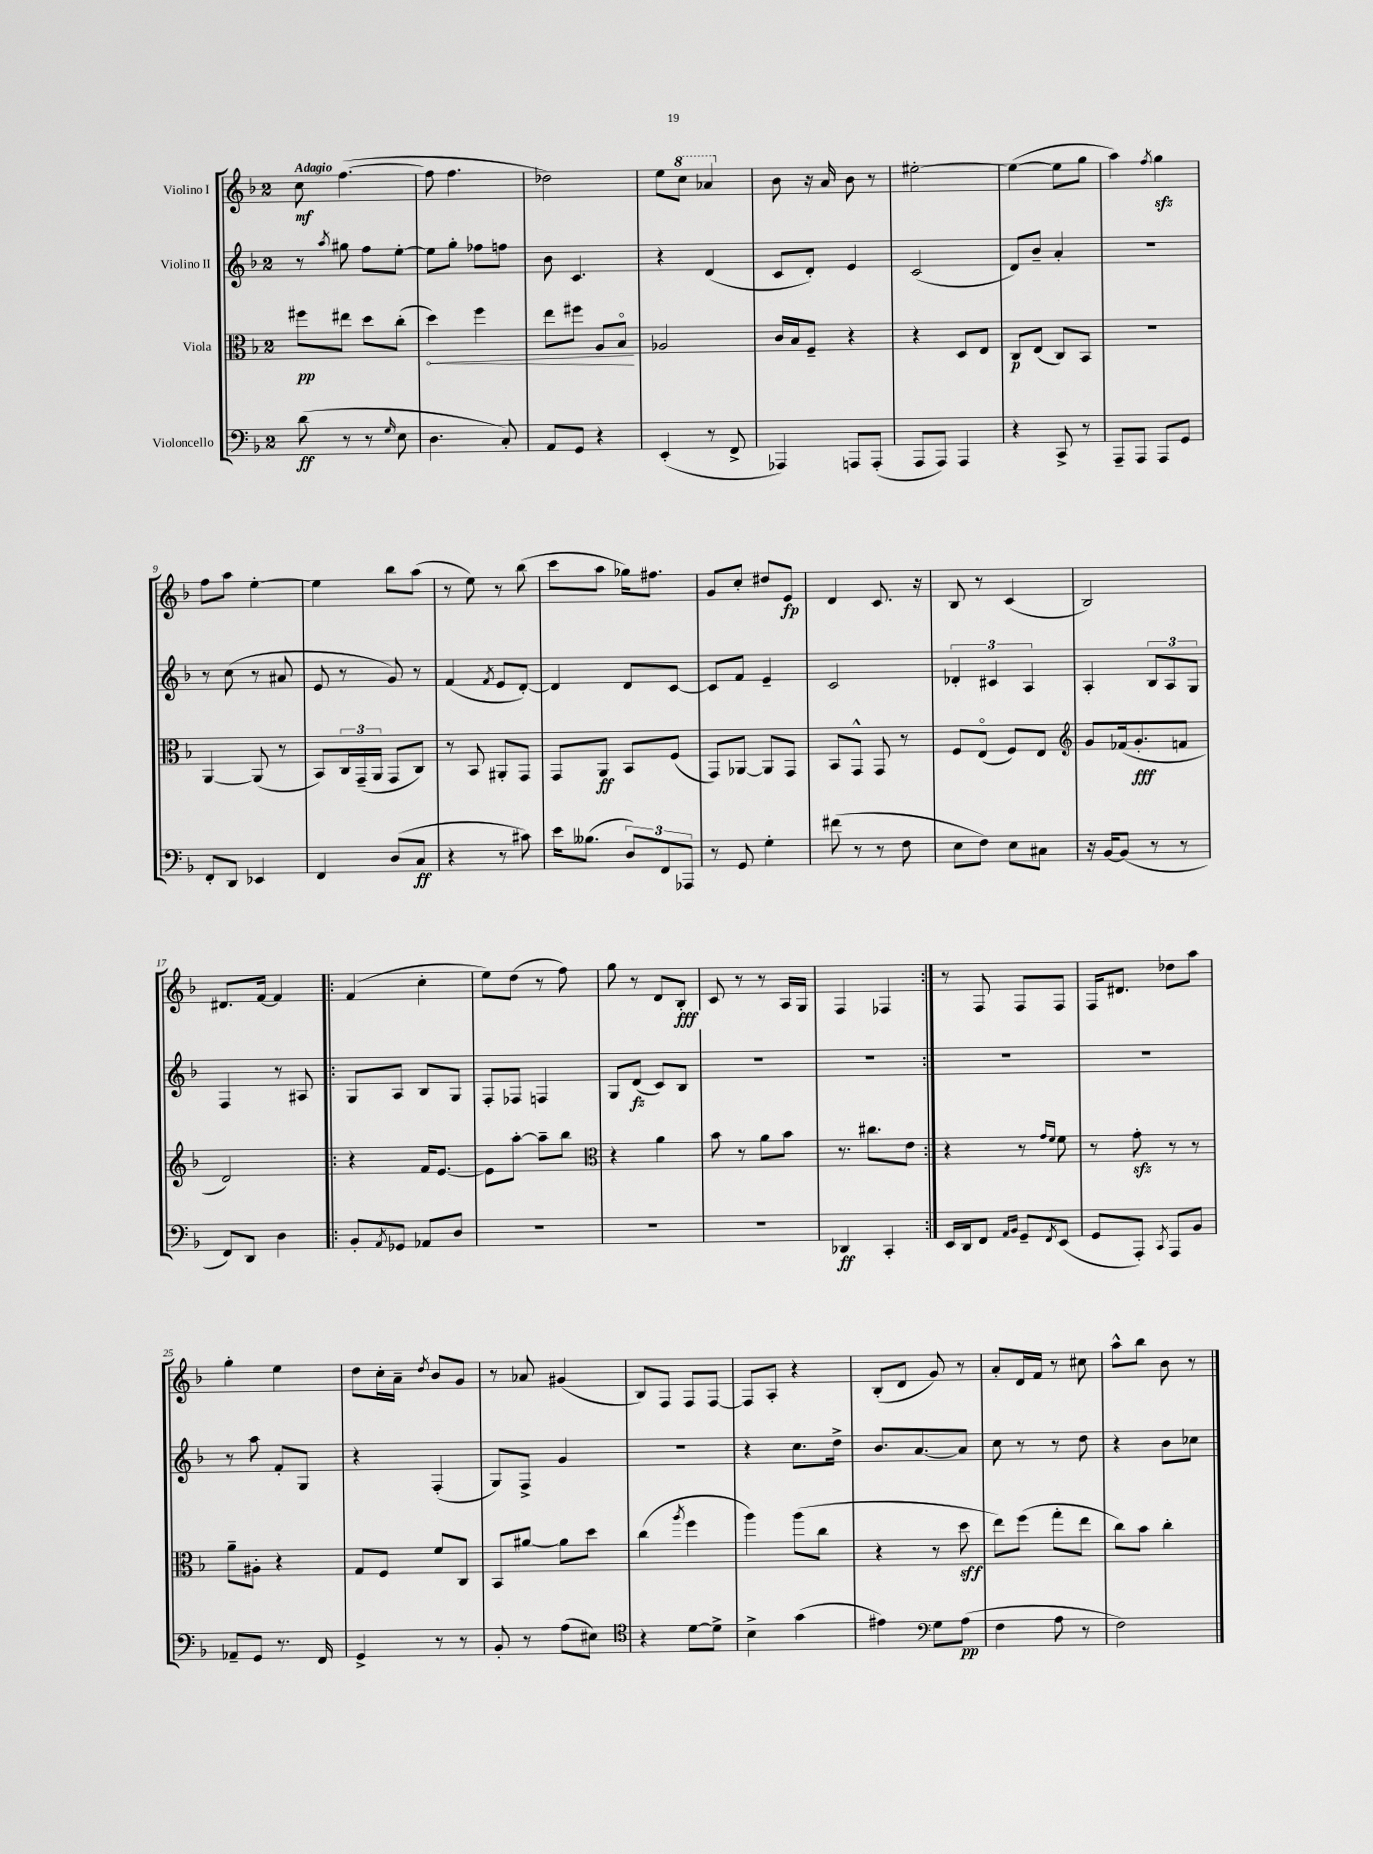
<<
\new StaffGroup <<
\new Staff = "s0" \with { instrumentName = "Violino I" } {
    \clef treble \key f \major \once \override Staff.TimeSignature.style = #'single-digit \time 2/4 \tempo "Adagio"
    c''8\mf f''4.~( |
    f''8 f''4. |
    des''2) |
    e''8 \ottava #1 c'''8 aes''4 \ottava #0 |
    bes'8 r16 a'16 bes'8 r8 |
    eis''2~-. |
    eis''4~( eis''8 g''8 |
    a''4) \acciaccatura { f''8 } g''4\sfz |
    f''8 a''8 e''4~-. |
    e''4 bes''8 a''8( |
    r8 e''8) r8 bes''8( |
    c'''8 a''8 ges''16) fis''8. |
    g'8 c''8-. dis''8 e'8\fp |
    d'4 c'8. r16 |
    bes8 r8 c'4( |
    bes2) |
    dis'8. f'16~ f'4 |
    \repeat volta 2 { f'4( c''4-. |
    e''8) d''8( r8 f''8) |
    g''8 r8 d'8 bes8-.\fff |
    c'8 r8 r8 a16 g16 |
    f4 fes4 | }
    r8 f8 f8 f8 |
    f16 dis'8. des''8 a''8 |
    g''4-. e''4 |
    d''8 c''16-. a'16-- \acciaccatura { d''8 } bes'8 g'8 |
    r8 aes'8 gis'4( |
    bes8) f8 f8 f8~ |
    f8 a8-. r4 |
    bes8-.( d'8 g'8) r8 |
    a'8-. d'16 f'16 r8 cis''8 |
    a''8-^ bes''8 bes'8 r8 \bar "|." |
}
\new Staff = "s1" \with { instrumentName = "Violino II" } {
    \clef treble \key f \major \once \override Staff.TimeSignature.style = #'single-digit \time 2/4
    r8 \acciaccatura { a''8 } gis''8 f''8 e''8~-. |
    e''8 g''8-. fes''8 f''8 |
    bes'8 c'4. |
    r4 d'4( |
    c'8 d'8-.) e'4 |
    c'2( |
    d'8) bes'8-- a'4-. |
    r2 |
    r8 c''8( r8 ais'8 |
    e'8 r8 g'8) r8 |
    f'4( \acciaccatura { f'8 } e'8 d'8~-.) |
    d'4 d'8 c'8~ |
    c'8 f'8 e'4-- |
    c'2 |
    \tuplet 3/2 { des'4-. cis'4 a4 } |
    a4-. \tuplet 3/2 { bes8 a8 g8 } |
    f4 r8 ais8 |
    \repeat volta 2 { g8 a8 bes8 g8 |
    f8-. fes8 f4 |
    g8 d'8\fz( c'8) bes8 |
    R2 |
    R2 | }
    R2 |
    R2 |
    r8 a''8 f'8-. g8 |
    r4 f4-.( |
    g8) f8-> g'4 |
    r2 |
    r4 c''8. d''16-> |
    bes'8. a'8.~ a'8 |
    c''8 r8 r8 d''8 |
    r4 bes'8 ces''8 \bar "|." |
}
\new Staff = "s2" \with { instrumentName = "Viola" } {
    \clef alto \key f \major \once \override Staff.TimeSignature.style = #'single-digit \time 2/4
    fis''8\pp eis''8 d''8 c''8-.( |
    \once \override Hairpin.circled-tip = ##t d''4\<) f''4 |
    e''8 fis''8 a8 bes8\flageolet\! |
    aes2 |
    c'16 bes16 f8-- r4 |
    r4 d8 e8 |
    c8\p e8( c8) bes,8 |
    r2 |
    a,4~ a,8( r8 |
    bes,8) \tuplet 3/2 { c16 g,16--( a,16 } g,8 c8) |
    r8 bes,8 ais,8-. g,8 |
    g,8 a,8\ff bes,8 f8( |
    g,8) aes,8~ aes,8 g,8 |
    bes,8 g,8-^ g,8 r8 |
    f8 e8\flageolet( f8) e8 |
    \clef treble g'8 fes'16( g'8.-.\fff f'8 |
    d'2) |
    \repeat volta 2 { r4 f'16 e'8.~ |
    e'8 a''8~-. a''8-- bes''8 |
    \clef alto r4 a'4 |
    bes'8 r8 a'8 bes'8 |
    r8. cis''8. e'8 | }
    r4 r8 \grace { g'16 f'16 } f'8 |
    r8 g'8-.\sfz r8 r8 |
    a'8-- ais8-. r4 |
    g8 f8 f'8 c8 |
    bes,8 ais'8~ ais'8 d''8 |
    c''4( \acciaccatura { a''8 } f''4 |
    a''4) a''8( c''8 |
    r4 r8 d''8\sff |
    e''8) f''8( g''8-. e''8 |
    c''8) bes'8 c''4-. \bar "|." |
}
\new Staff = "s3" \with { instrumentName = "Violoncello" } {
    \clef bass \key f \major \once \override Staff.TimeSignature.style = #'single-digit \time 2/4
    d'8\ff( r8 r8 \grace { g16 } e8 |
    d4. c8-.) |
    a,8 g,8 r4 |
    e,4-.( r8 f,8-> |
    aes,,4) a,,8 a,,8-.( |
    a,,8 a,,8) a,,4 |
    r4 c,8-> r8 |
    a,,8-- a,,8 a,,8 g,8 |
    f,8-. d,8 ees,4 |
    f,4 d8( c8\ff |
    r4 r8 cis'8) |
    e'16 beses8.( \tuplet 3/2 { d8) f,8 aes,,8 } |
    r8 g,8 g4-. |
    fis'8( r8 r8 f8 |
    e8 f8) e8 cis8 |
    r16 bes,16~ bes,8( r8 r8 |
    f,8) d,8 d4 |
    \repeat volta 2 { bes,8-. \acciaccatura { a,8 } ges,8 aes,8 d8 |
    r2 |
    R2 |
    R2 |
    des,4\ff c,4-. | }
    e,16 d,16 f,8 \grace { a,16 bes,16 } g,8-- \acciaccatura { f,8 } e,8( |
    g,8 a,,8-.) \acciaccatura { c,8 } a,,8 bes,8 |
    aes,8-- g,8 r8. f,16 |
    g,4-> r8 r8 |
    bes,8-. r8 a8( eis8) |
    \clef tenor r4 d'8~ d'8-> |
    bes4-> g'4( |
    eis'4) \clef bass g8 a8\pp( |
    f4 a8 r8 |
    f2) \bar "|." |
}
>>
>>
